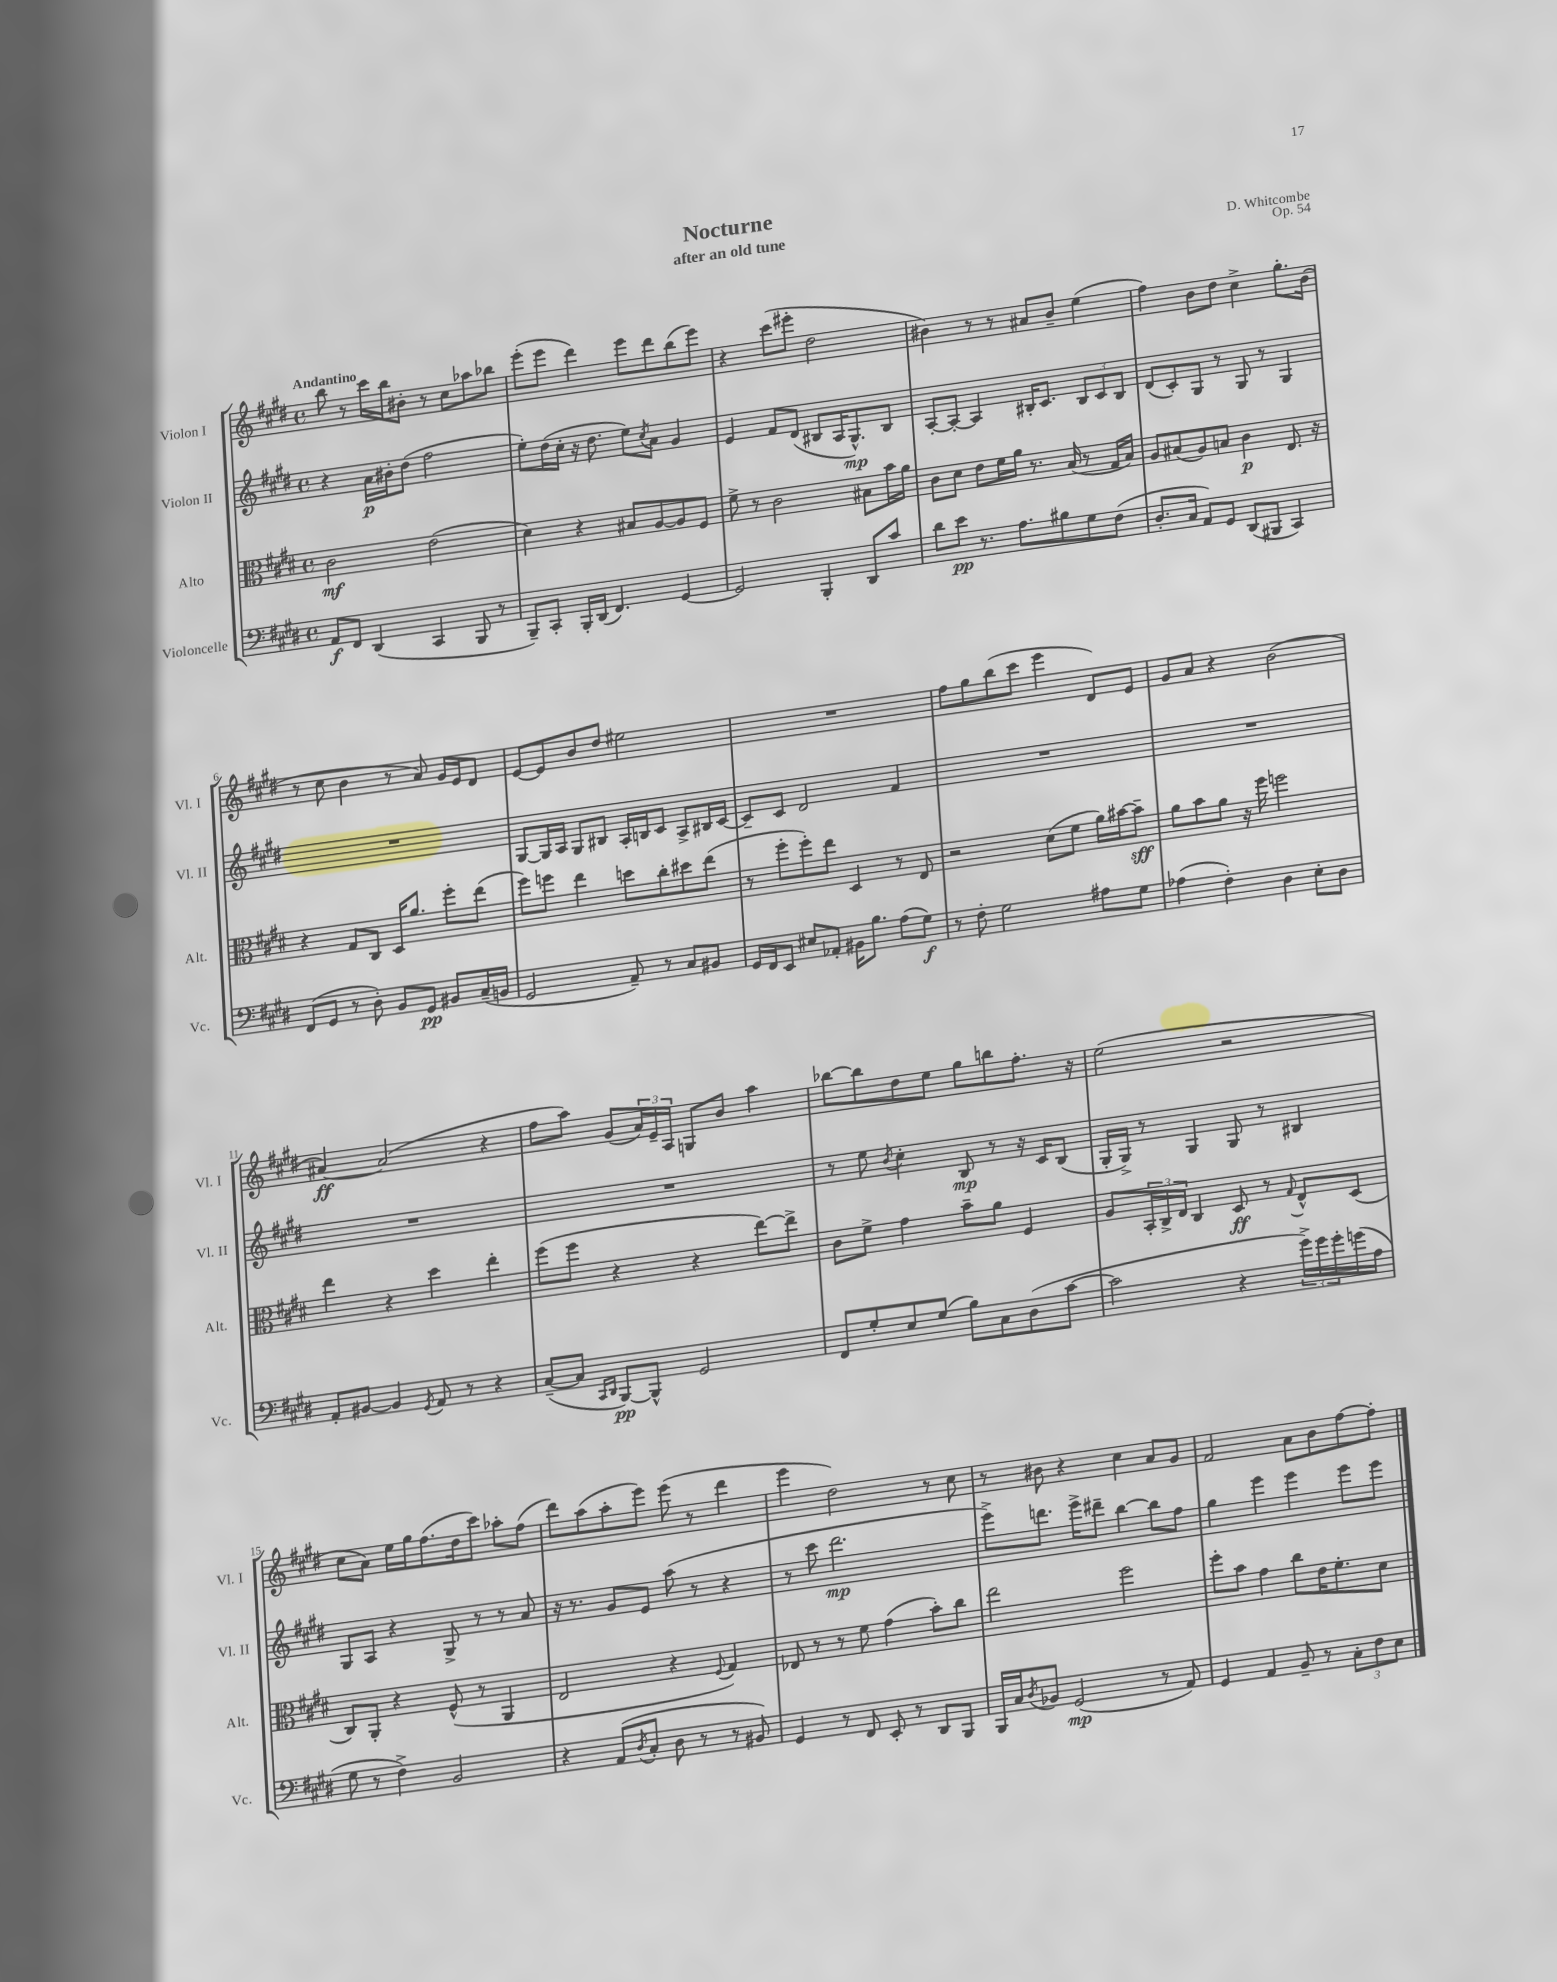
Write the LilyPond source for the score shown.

\header { title = "Nocturne" composer = "D. Whitcombe" subtitle = "after an old tune" opus = "Op. 54" }
<<
\new StaffGroup <<
\new Staff = "s0" \with { instrumentName = "Violon I" shortInstrumentName = "Vl. I" } {
    \clef treble \key e \major \defaultTimeSignature \time 4/4 \tempo "Andantino"
    b''8 r8 cis'''16 b''16 bis'8-. r8 cis''8 aes''8 bes''8 |
    e'''8-.( e'''8 dis'''4) e'''8 dis'''8 b''8( e'''8) |
    r4 cis'''8( eis'''8-. dis''2 |
    bis'4) r8 r8 ais'8 bis'8-- e''4( |
    fis''4) b'8 dis''8 cis''4-> gis''8.-. b'16( |
    r8 cis''8 b'4 r8 a'8) gis'16 e'16 dis'8 |
    e'8~ e'8 b'8 dis''8 eis''2 |
    R1 |
    fis''8 gis''8 b''8( cis'''8 e'''4 dis'8) e'8 |
    gis'8 a'8 r4 b'2( |
    ais'4~\ff) ais'2( r4 |
    fis''8 a''8) gis'8( \tuplet 3/2 { a'16) e'16-- a16 } g8 b'8 a''4 |
    bes''8~ bes''8 dis''8 e''8 gis''8 b''8 fis''8.-. r16 |
    e''2( r2 |
    cis''8 a'8) e''16 gis''16 fis''8.( dis''16 cis'''8) aes''8-. fis''8( |
    dis'''8) a''8( a''8-. e'''8) e'''8( r8 dis'''4 |
    e'''4 dis''2) r8 cis''8 |
    r8 bis'8 r4 cis''4 a'8 gis'8 |
    fis'2 a'8 b'8 fis''8~ fis''8-. \bar "|." |
}
\new Staff = "s1" \with { instrumentName = "Violon II" shortInstrumentName = "Vl. II" } {
    \clef treble \key e \major \defaultTimeSignature \time 4/4
    r4 a'16\p bis'16-. dis''8( fis''2 |
    e''8-.) dis''16( cis''16-. r16 dis''8. e''8) \acciaccatura { cis''8 } a'8 gis'4 |
    e'4 fis'8 dis'8( bis8 a16 gis8.-^\mp) bis8 |
    a8~-. a8~-. a4 bis16-. cis'8. \tuplet 3/2 { bis8 cis'8 bis8 } |
    dis'8( cis'8-.) gis8 r8 gis8 r8 gis4 |
    R1 |
    gis8~ gis16 a16 gis8 bis8 a16-. b16 cis'8 a8-> bis16 cis'16~ |
    cis'8-- cis'8 dis'2 fis'4 |
    R1 |
    R1 |
    R1 |
    R1 |
    r8 e''8 \acciaccatura { b'8 } cis''4-. b8\mp r8 r16 cis'16 b8( |
    gis16-. gis16->) r8 gis4 gis8 r8 bis4 |
    gis8 a8 r4 gis8-> r8 r8 a'8 |
    r16 r8. gis'8 e'8 a''8( r8 r4 |
    r8 cis'''8 dis'''2.\mp |
    e'''8->) d'''8. e'''16-> dis'''8-- b''4~ b''8 fis''8 |
    gis''4 e'''4 e'''4 e'''8 e'''8 \bar "|." |
}
\new Staff = "s2" \with { instrumentName = "Alto" shortInstrumentName = "Alt." } {
    \clef alto \key e \major \defaultTimeSignature \time 4/4
    cis'2\mf e'2( |
    dis'4) r4 bis8 a8~ a8 fis8 |
    fis'8-> r8 cis'2 bis8 b'16 a'16 |
    cis'8 dis'8 e'8 fis'16 a'16 r8. b16( r8 gis16 b16) |
    a8 bis8( a8) b8 cis'4\p e8. r16 |
    r4 gis8 cis8 dis16 a'8. fis''8-. e''8( |
    fis''8) f''8 e''4 d''8 cis''8-. dis''8 e''8( |
    r8 fis''8-. fis''8-.) e''8 dis4 r8 e8 |
    r2 dis'8( fis'8 a'16) bis'16~ bis'8--\sff |
    a'8 b'8 a'8 r16 fis''16 f''2 |
    e''4 r4 dis''4 e''4-. |
    fis''8( fis''8 r4 r4 e''8~) e''8-> |
    cis'8 fis'8-> gis'4 b'8-- a'8 fis4 |
    a8 \tuplet 3/2 { b,16-. cis16-> e16 } cis4 dis8\ff r8 \appoggiatura { gis8 } e8-^ dis8( |
    cis8) a,8-. r4 fis8-^( r8 a,4 |
    e2 r4 \appoggiatura { fis8 } gis4) |
    ees8 r8 r8 fis'8 gis'4( b'8-.) cis''8 |
    e''2 fis''2 |
    fis''8-. b'8 gis'4 cis''8 e'16 fis'8.-. dis'8 \bar "|." |
}
\new Staff = "s3" \with { instrumentName = "Violoncelle" shortInstrumentName = "Vc." } {
    \clef bass \key e \major \defaultTimeSignature \time 4/4
    a,8\f fis,8 dis,4( cis,4 b,,8 r8 |
    b,,8--) cis,8-. b,,16-. dis,16( fis,4.) gis,4~ |
    gis,2 b,,4-. dis,8 cis'8 |
    dis'8 e'8\pp r8. a8. bis8 gis8 fis8( |
    dis8.-. cis16 a,8) gis,8 dis,8( bis,,8 cis,4) |
    fis,8( gis,8 r8 dis8-.) b,8 gis,8\pp bis,8 cis16--( b,16 |
    gis,2 a,8--) r8 cis8 bis,8 |
    gis,16 fis,16 e,8 eis8 aes,8-. bis,16 b8. a8( gis8\f) |
    r8 fis8-. gis2 ais8 gis8 |
    aes4( fis4-.) dis4 e8-. dis8 |
    a,8-. bis,8~ bis,4 \acciaccatura { gis,8 } a,8 r8 r4 |
    cis8~--( cis8 \grace { cis,16 dis,16 } b,,8~\pp) b,,8-^ gis,2 |
    fis,8 gis8-. e8 gis8( b8) cis8 dis8( cis'8~ |
    cis'2 r4 \tuplet 3/2 { gis'16->) gis'16 gis'16-. } g'16( a16 |
    gis8 r8 fis4->) b,2 |
    r4 a,8( \acciaccatura { dis8 } cis8-. dis8 r8 r8 bis,8) |
    gis,4 r8 fis,8 e,8-. r8 dis,8 b,,8 |
    b,,16 cis16 \acciaccatura { dis8 } bes,8 gis,2\mp( r8 a,8) |
    gis,4 a,4 b,8-- r8 \tuplet 3/2 { cis8-. fis8 e8 } \bar "|." |
}
>>
>>
